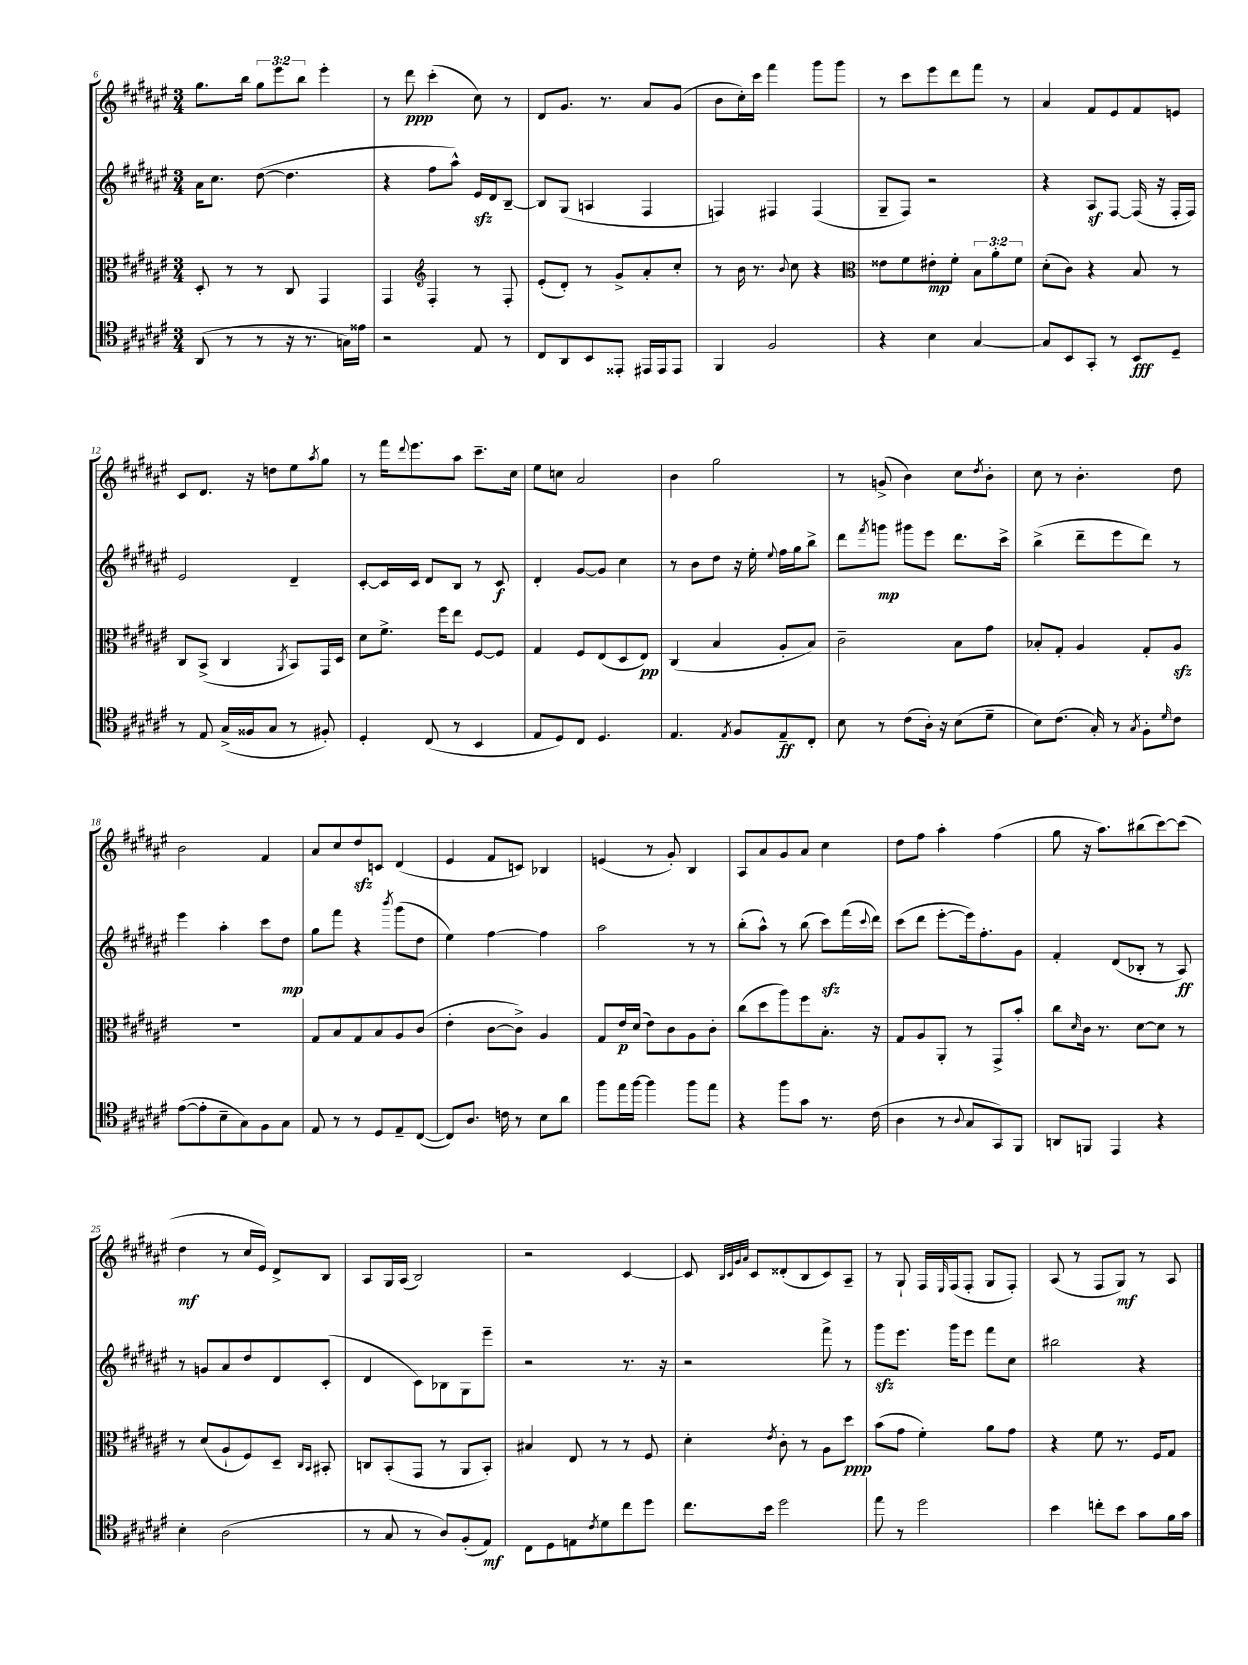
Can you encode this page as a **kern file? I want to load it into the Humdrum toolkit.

**kern	**kern	**kern	**kern
*staff4	*staff3	*staff2	*staff1
*clefC4	*clefC3	*clefG2	*clefG2
*k[f#c#g#d#a#e#]	*k[f#c#g#d#a#e#]	*k[f#c#g#d#a#e#]	*k[f#c#g#d#a#e#]
*M3/4	*M3/4	*M3/4	*M3/4
(8AA#	8D#'	16a#	8.gg#
.	.	8.cc#	.
8r	8r	.	.
.	.	.	16bb
8r	8r	([8dd#	12gg#
.	.	.	12eee#
16r	8C#	4.dd#]	.
.	.	.	12bb
8.r	.	.	.
.	4GG#	.	4eee#'
16G)	.	.	.
16e##	.	.	.
=	=	=	=
2r	4GG#	4r	8r
.	.	.	8ddd#
*	*clefG2	*	*
.	4F#'	8ff#	(4ccc#'
.	.	8aa#^^)	.
8E#	8r	16e#	8cc#)
.	.	16d#	.
8r	8F#'	[8B~	8r
=	=	=	=
8C#	(8e#'	8B]	8d#
8AA#	8d#')	(8G#	8.g#
8BB	8r	4A	.
.	.	.	8.r
8EE##'	8g#^	.	.
16EE#	8a#'	4F#	8a#
16EE#	.	.	.
8EE#	8cc#'	.	(8g#
=	=	=	=
4FF#	8r	4F)	8b
.	16b	.	16cc#')
.	8.r	.	16ccc#
2F#	.	4F#	4fff#
.	8qqb	.	.
.	8cc#	.	.
.	4r	(4F#	8ggg#
.	.	.	8ggg#
=	=	=	=
*	*clefC3	*	*
4r	8e##	8G#~	8r
.	8f#	8F#)	8ccc#
4B	8e#'	2r	8eee#
.	8f#'	.	8ddd#
[4G#	12B	.	8fff#
.	12a#'	.	.
.	.	.	8r
.	12f#	.	.
=	=	=	=
8G#]	(8d#'	4r	4a#
8BB	8c#)	.	.
8GG#'	4r	8A#	8f#
8r	.	[8F#	8e#
8BB	8B	(16F#]	8f#
.	.	16r	.
8D#~	8r	16F#'	8e
.	.	16F#)	.
=	=	=	=
8r	8C#	2e#	8c#
8E#	(8BB^	.	8.d#
(16G#^	4C#	.	.
16F##	.	.	16r
8G#	.	.	8dd
.	8qAA#	.	.
8r	8BB)	4d#~	8ee#
.	.	.	8qaa#
8F#')	16GG#	.	8gg#
.	16D#	.	.
=	=	=	=
4D#'	8d#	[8c#'	8r
.	8.f#^	16c#]	16fff#
.	.	.	8qqddd#
.	.	16c#	8.eee#
(8C#	.	8d#	.
.	16ff#	.	.
8r	8ee#	8B	8aa#
4BB	[8F#	8r	8.ccc#~
.	8F#]	8c#	.
.	.	.	16cc#
=	=	=	=
8E#	4G#	4d#'	8ee#
8D#)	.	.	8cc
8C#	8F#	[8g#	2a#
4.D#	(8E#	8g#]	.
.	8D#	4cc#	.
.	8E#)	.	.
=	=	=	=
4.E#	(4C#	8r	4b
.	.	8b	.
.	4B	8dd#	2gg#
8qE#	.	.	.
8F#	.	16r	.
.	.	16ee#'	.
.	.	8qqee#	.
8E#~	8A#'	16ff#	.
.	.	16gg#	.
8C#'	8B)	8bb^	.
=	=	=	=
8B	2c#~	8ddd#	8r
.	.	8qfff#	.
8r	.	8ggg	(8g^
(8c#	.	8ggg#	4b)
16A#')	.	8eee#	.
16r	.	.	.
(8B	8B	8.ddd#	8cc#
.	.	.	8qdd#
8d#~	8g#	.	8b'
.	.	16ccc#^	.
=	=	=	=
8B)	8B-'	(4bb^	8cc#
(8.c#	8G#'	.	8r
.	4A#	8ddd#~	4.b'
16G#')	.	.	.
8r	.	8eee#	.
8qG#	.	.	.
8F#'	8G#'	8ddd#)	.
16qqd#	.	.	.
8c#	8A#	8r	8dd#
=	=	=	=
([8e#	2.r	4eee#	2b
8e#']	.	.	.
8B~	.	4aa#'	.
8G#)	.	.	.
8F#	.	8ccc#	4f#
8G#	.	8dd#	.
=	=	=	=
8E#	8G#	8gg#	8a#
8r	8B	8fff#	8cc#
8r	8G#	4r	8dd#
8D#	8B	.	8c
.	.	8qbbb	.
8E#~	8A#	(8ggg#	(4d#
([8C#	(8c#	8dd#	.
=	=	=	=
8C#])	4e#'	4ee#)	4e#
8.A#	.	.	.
.	[8c#	[4ff#	8f#
16c	.	.	.
8r	8c#^])	.	8c)
8B	4A#	4ff#]	4B-
8a#	.	.	.
=	=	=	=
8ff#	8G#	2aa#	(4e
16ee#	16e#	.	.
[16ff#	(16d#	.	.
4ff#]	8e#)	.	8r
.	8c#	.	8g#')
8ff#	8A#	8r	4B
8ee#	8c#'	8r	.
=	=	=	=
4r	(8cc#	(8bb'	8A#
.	8dd#	8aa#^^)	8a#
8ff#	8aa#)	8r	8g#
8g#	8ff#	(8bb	8a#
8.r	8.B'	8ccc#)	4cc#
.	.	(16fff#	.
.	.	8qqccc#	.
(16c#	16r	16ddd#)	.
=	=	=	=
4A#	8G#	(8ccc#	8dd#
.	8A#	8ddd#	8ff#
8r	8AA#'	[8eee#'	4aa#'
8qqA#	.	.	.
8G#	8r	16eee#])	.
.	.	8.ff#'	.
8GG#)	8GG#^	.	(4ff#
8FF#	8b'	8g#	.
=	=	=	=
8AA	8cc#	4f#'	8gg#
.	16qqd#	.	.
8FF	16c#	.	16r
.	8.r	.	8.aa#)
4EE#	.	(8d#	.
.	[8d#	8B-'	(8bb#
4r	8d#]	8r	[8ccc#)
.	8r	8A#)	(8ccc#]
=	=	=	=
4B'	8r	8r	4dd#
.	(8d#	8g	.
(2A#	8A#`	8a#	8r
.	8F#)	8dd#	16cc#
.	.	.	16e#)
.	8D#~	8d#	8d#^
.	16qqC#	.	.
.	16qqBB	.	.
.	8BB#'	(8c#'	8B
=	=	=	=
8r	8C	4d#	8A#
8G#	(8BB'	.	16G#
.	.	.	(16A#
8r	8GG#	8c#)	2B)
8A#)	8r	8B-	.
(8F#'	8AA#	8G#	.
8E#)	8BB')	8eee#~	.
=	=	=	=
8C#	4B#	2r	2r
8D#	.	.	.
8E	8E#	.	.
8qc#	.	.	.
8d#	8r	.	.
8cc#	8r	8.r	[4c#
8dd#	8F#	.	.
.	.	16r	.
=	=	=	=
8.cc#	4d#'	2r	8c#]
.	.	.	32qqB
.	.	.	32qqc#
.	.	.	32qqg#
.	.	.	32qqa#
.	.	.	8c#
16b	.	.	.
.	8qe#	.	.
2dd#	8c#'	.	(8d##'
.	8r	.	8B
.	8A#	8fff#^	8c#)
.	8dd#	8r	8A#~
=	=	=	=
8ee#	(8b	8ggg#	8r
8r	8g#	8.eee#	8G#`
2dd#	4f#')	.	16F#
.	.	.	16qqE#
.	.	16ggg#	(16F#
.	.	8eee#	8F#'
.	8a#	8fff#	8G#
.	8g#	8cc#	8F#')
=	=	=	=
4b	4r	2bb#	(8A#
.	.	.	8r
8cc'	8f#	.	8F#
8b	8.r	.	8G#)
8g#	.	4r	8r
.	16F#	.	.
16f#	8G#	.	8A#
16g#	.	.	.
==	==	==	==
*-	*-	*-	*-
